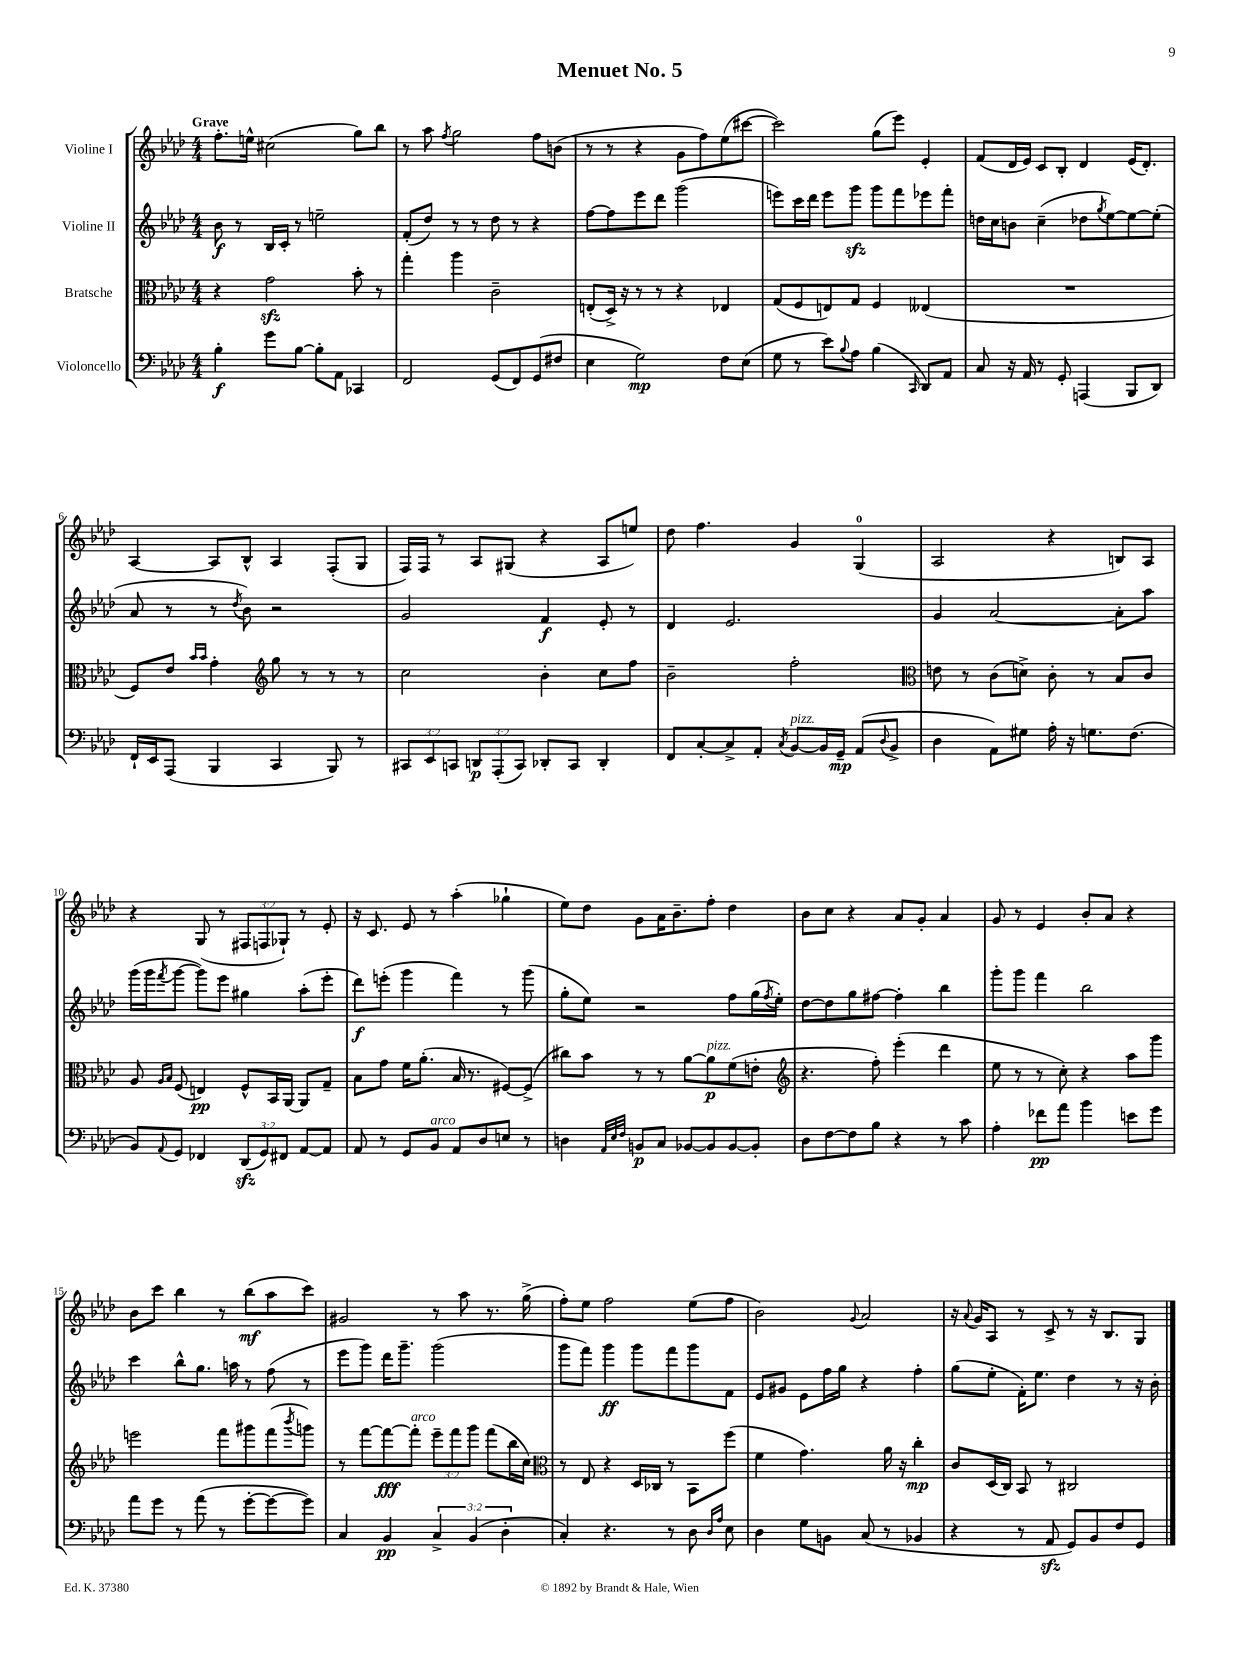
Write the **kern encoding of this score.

**kern	**kern	**kern	**kern
*staff4	*staff3	*staff2	*staff1
*clefF4	*clefC3	*clefG2	*clefG2
*k[b-e-a-d-]	*k[b-e-a-d-]	*k[b-e-a-d-]	*k[b-e-a-d-]
*M4/4	*M4/4	*M4/4	*M4/4
4B-'	4r	8b-	8.ff'
.	.	8r	.
.	.	.	16ee^^
8g	2g	16B-	(2cc#
.	.	16c'	.
[8B-	.	8r	.
8B-']	.	2ee~	.
8AA-	.	.	.
4CC-	8b-'	.	8gg)
.	8r	.	8bb-
=	=	=	=
2FF	4gg'	(8f'	8r
.	.	8dd-)	8aa-
.	.	.	8qff
.	4aa-	8r	2gg
.	.	8r	.
(8GG	2c~	8dd-	.
8FF)	.	8r	.
(8GG	.	4r	8ff
8F#	.	.	(8b
=	=	=	=
4E-	(8E'	[8ff	8r
.	16D-^)	8ff]	8r
.	16r	.	.
2G)	8r	8eee-	4r
.	8r	8ddd-	.
.	4r	(2ggg	8g
.	.	.	8ff)
8F	4E-	.	(8ee-
(8E-	.	.	[8ccc#
=	=	=	=
8G	(8G	8eee)	2ccc#])
8r	8F	16ccc	.
.	.	16ddd-	.
8e-)	8E)	8eee	.
8qqB-	.	.	.
8A-	8G	8ggg	.
(4B-	4F	8ggg	(8gg
.	.	8fff	8eee-)
16qqCC	.	.	.
8DD-)	(4E--	8eee-	4e-'
8AA-	.	8fff'	.
=	=	=	=
8C	1r	16dd	(8f
.	.	16cc	.
16r	.	8b	16d-
16AA-	.	.	16e-)
8r	.	(4cc~	8c
8GG'	.	.	8B-'
(4AAA	.	8dd-	4d-
.	.	8qgg	.
.	.	[8ee-)	.
8BBB-	.	8ee-_	(16e-
.	.	.	8.d-')
8DD-)	.	(8ee-']	.
=	=	=	=
16FF`	8F)	8a-	[4A-
16EE-	.	.	.
(8AAA-	8e-	8r	.
.	16qqb-	.	.
.	16qqb-	.	.
4BBB-	4g'	8r	8A-]
.	.	8qdd-	.
.	.	8b-)	8B-^^
*	*clefG2	*	*
4CC	8gg	2r	4A-
.	8r	.	.
8BBB-)	8r	.	(8F'
8r	8r	.	8G
=	=	=	=
12CC#	2cc	2g	16F)
.	.	.	16F
12EE-	.	.	.
.	.	.	8r
12CC	.	.	.
12DD	.	.	8A-
(12AAA-'	.	.	.
.	.	.	(8G#
12CC)	.	.	.
8DD-'	4b-'	4f	4r
8CC	.	.	.
4DD-'	8cc	8e-'	8A-
.	8ff	8r	8ee)
=	=	=	=
8FF	2b-~	4d-	8dd-
[8C'	.	.	4.ff
8C^]	.	2.e-	.
8AA-'	.	.	.
8qC	.	.	.
[8BB-	2ff'	.	4g
16BB-]	.	.	.
16GG~	.	.	.
(8AA-	.	.	(4G
8qqD-	.	.	.
8BB-^	.	.	.
=	=	=	=
*	*clefC3	*	*
4D-	8e	4g	2A-
.	8r	.	.
8AA-)	(8c	[2a-	.
8G#	8d^)	.	.
16A-'	8c'	.	4r
16r	.	.	.
8.G	8r	.	.
.	8B-	8a-']	8B)
(8.F	.	.	.
.	8c	8aa-	8A-
=	=	=	=
8BB-)	8A-	(16ggg	4r
.	.	16ggg	.
.	16qqA-	.	.
8qqAA-	16qqB-	8qfff	.
8GG	(8F	[8ggg	.
4FF-	4E)	8ggg])	(8G
.	.	8eee-	8r
(12DD-	8F^^	4gg#	12F#
12GG)	.	.	12F
.	16BB-	.	.
12FF#	.	.	12G-`)
.	[16AA-	.	.
[8AA-	8AA-]	(8aa-'	8r
8AA-]	8G~	8eee-'	8e-'
=	=	=	=
8AA-	8B-	8ddd-)	16r
.	.	.	8.c
8r	8g	(8eee'	.
8GG	16f	4ggg	8e-
.	(8.a-'	.	.
8BB-	.	.	8r
8AA-	16B-	4fff)	(4aa-'
.	8.r	.	.
8D-	.	.	.
8E	[8F#)	8r	4gg-`
8r	(8F#^]	(8ggg	.
=	=	=	=
4D	8cc#)	8gg'	8ee-)
.	8b-	8ee-)	8dd-
32qqAA-	.	.	.
32qqE-	.	.	.
32qqF	.	.	.
8BB	8r	2r	8g
8C	8r	.	16a-
.	.	.	8.b-~
[8BB-	[8a-	.	.
8BB-]	8a-]	.	8ff'
[8BB-	(8f	8ff	4dd-
8BB-']	8e'	(16gg	.
.	.	8qff	.
.	.	16ee-')	.
=	=	=	=
*	*clefG2	*	*
8D-	4.r	[8dd-	8b-
[8F	.	8dd-]	8cc
8F]	.	8gg	4r
8B-	8ff')	[8ff#	.
4r	(4eee-'	4ff#']	8a-
.	.	.	8g'
8r	4ddd-	4bb-	4a-
8c	.	.	.
=	=	=	=
4A-'	8ee-	8ggg'	8g
.	8r	8ggg	8r
8f-	8r	4fff	4e-
8a-	8cc')	.	.
4b-	4r	2bb-	8b-'
.	.	.	8a-
8e	8aa-	.	4r
8g	8ggg	.	.
=	=	=	=
8a-	2eee	4ccc	8b-
8g	.	.	8ccc
8r	.	8bb-^^	4bb-
(8a-	.	8.gg	.
8r	8fff	.	8r
.	.	16aa	.
[8g'	8ggg#	8r	(8bb-
8g_	(8fff	(8ff	8aa-
.	8qbbb-	.	.
8g])	8ggg)	8r	8ccc)
=	=	=	=
4C	8r	8eee-	2g#
.	[8fff	8ggg)	.
4BB-	8fff_	16ddd-	.
.	.	8.ggg~	.
.	8fff']	.	.
6C^	12eee-~	(2ggg	8r
.	12fff	.	.
.	.	.	8aa-
(6BB-	12ggg	.	.
.	(8fff	.	8.r
6D-'	.	.	.
.	16bb-	.	.
.	16cc)	.	(16gg^
=	=	=	=
*	*clefC3	*	*
4C')	8r	8ggg	8ff')
.	8E-	8fff)	8ee-
4.r	4r	4ggg	2ff
.	16D-	8ggg	.
.	16C-	.	.
8r	8r	8fff	.
8D-	8BB-	8ggg	(8ee-
16qqD-	.	.	.
16qqA-	.	.	.
8E-	(8ff	8f	8ff
=	=	=	=
4D-	4f	8e-	2b-)
.	.	8g#	.
8G	4.g)	8e-	.
8BB	.	16ff	.
.	.	16gg	.
.	.	.	8qqg
(8C	.	4r	2a-
8r	16a-	.	.
.	16r	.	.
4BB-	4cc'	4ff'	.
=	=	=	=
4r	8c	(8gg	16r
.	.	.	8qqa-
.	.	.	16g
.	(16D-	8ee-'	8A-
.	16C)	.	.
8r	8BB-	16f')	8r
.	.	8.ee-	.
8AA-	8r	.	8c^
8GG)	2C#	4dd-	8r
8BB-	.	.	16r
.	.	.	8.B-
8F	.	8r	.
8GG	.	16r	8G
.	.	16b-'	.
==	==	==	==
*-	*-	*-	*-
